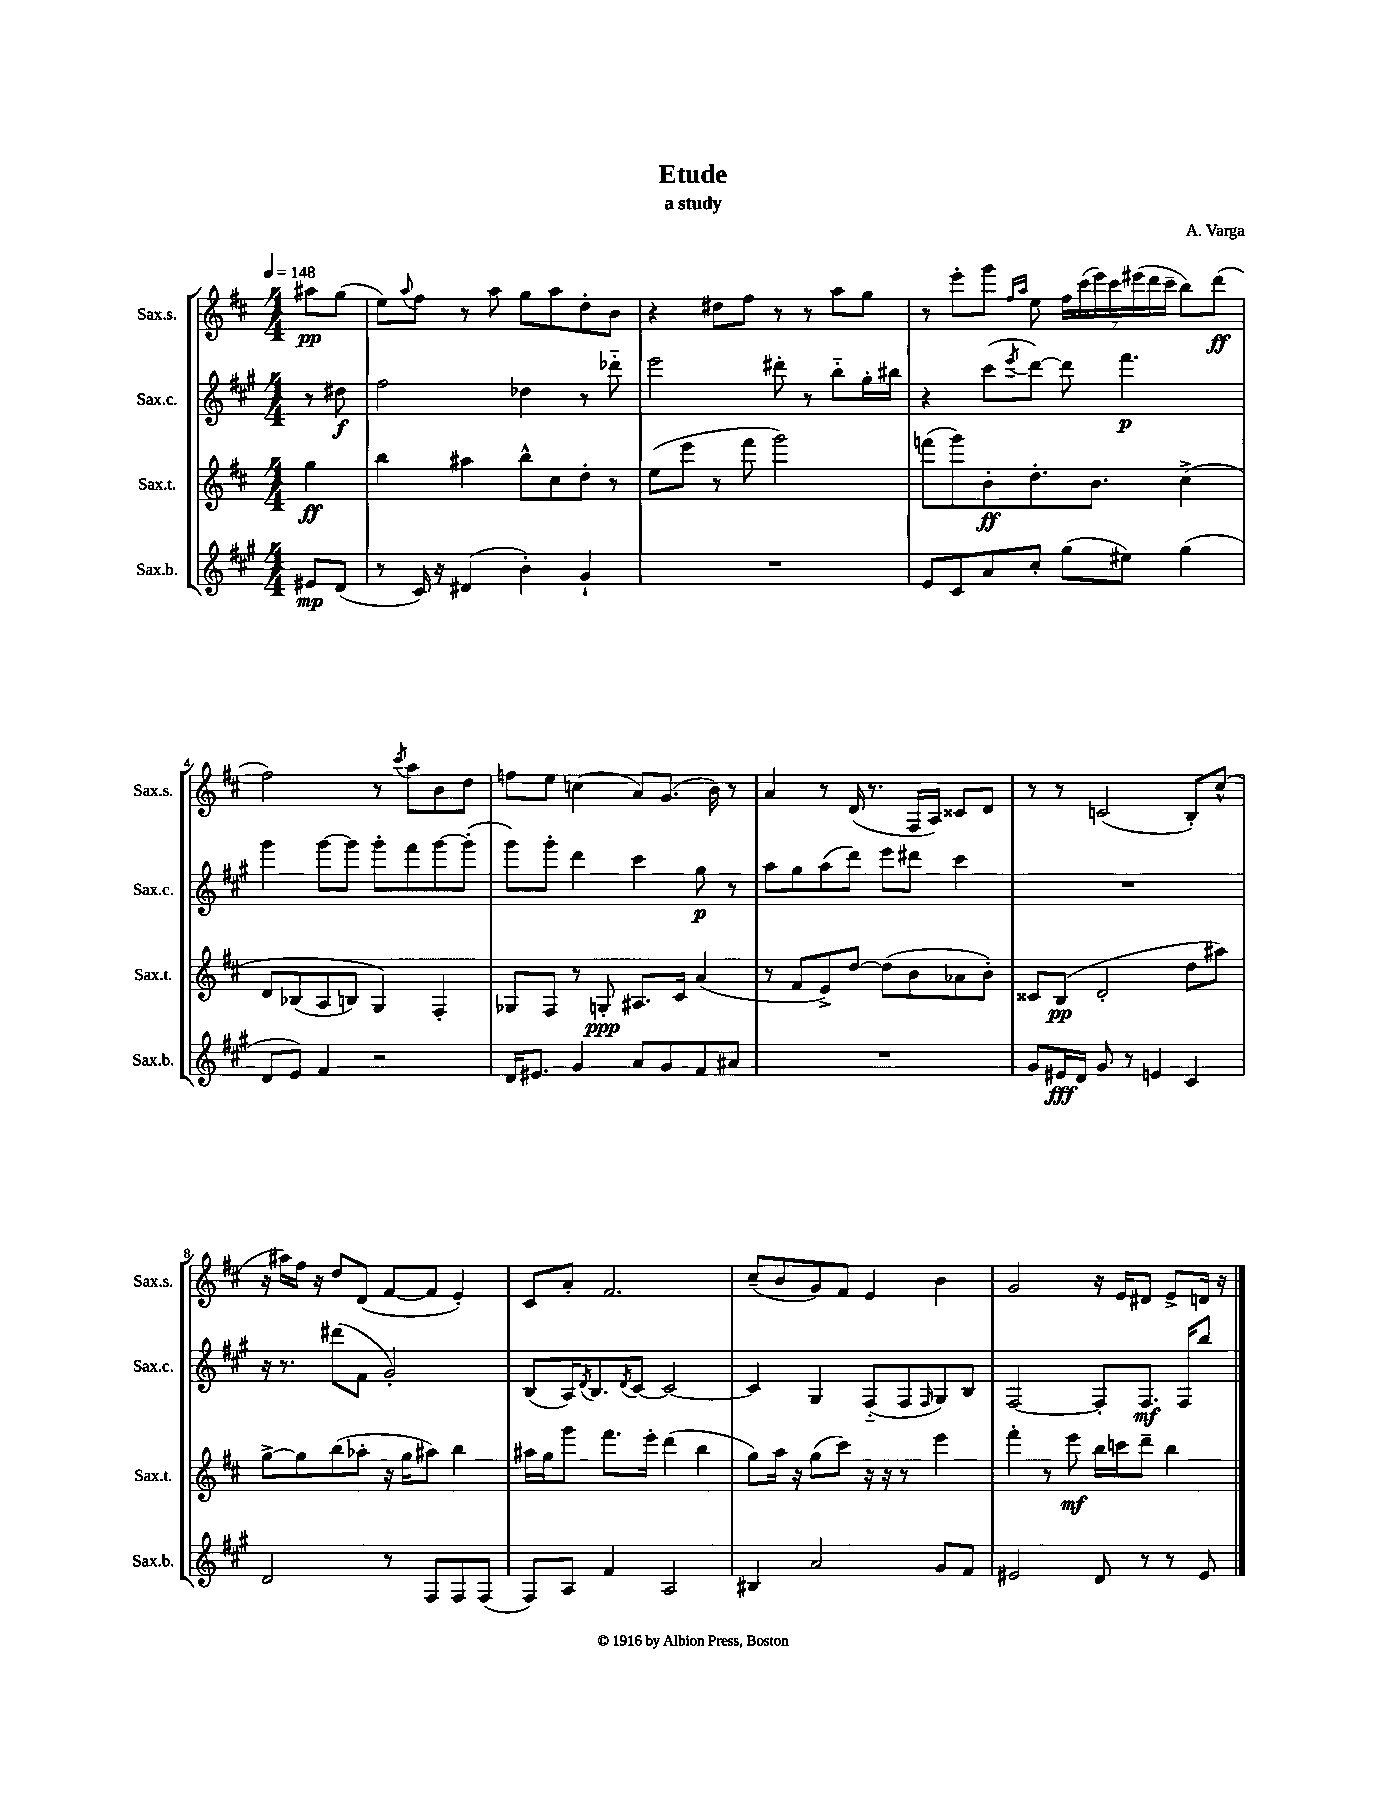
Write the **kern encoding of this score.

**kern	**kern	**kern	**kern
*staff4	*staff3	*staff2	*staff1
*clefG2	*clefG2	*clefG2	*clefG2
*k[f#c#g#]	*k[f#c#]	*k[f#c#g#]	*k[f#c#]
*M4/4	*M4/4	*M4/4	*M4/4
*MM148	*MM148	*MM148	*MM148
8e#/L	4gg\	8r	8aa#\L
(8d/J	.	8dd#\	(8gg\J
=	=	=	=
8r	4bb\	2ff#\	8ee\L)
.	.	.	8qqaa/
16c#/)	.	.	8ff#\J
16r	.	.	.
(4d#/	4aa#\	.	8r
.	.	.	8aa\
4b'\)	8bb^^\L	4dd-\	8gg\L
.	8cc#\	.	8aa\
4g#`/	8dd'\J	8r	8dd'\
.	8r	8ddd-'~\	8b\J
=	=	=	=
1r	(8ee\L	2eee\	4r
.	8eee\J	.	.
.	8r	.	8dd#\L
.	8fff#\	.	8ff#\J
.	2ggg\)	8ddd#'\	8r
.	.	8r	8r
.	.	8bb'~\L	8aa\L
.	.	16gg#'\L	8gg\J
.	.	16bb#\JJ	.
=	=	=	=
8e/L	(8fff\L	4r	8r
8c#/	8ggg\)	.	8eee'\L
8a/	8b'\	(8ccc#\L	8ggg\J
.	.	.	16qqff#/LL
.	.	8qeee/	16qqaa/JJ
8cc#'/J	8.dd'\	[8ddd\J)	8ee\
(8gg#\L	.	8ddd\]	28ff#\LL
.	.	.	(28ccc#\
.	8.b\J	.	.
.	.	.	28eee\)
.	.	.	28ccc#\
8ee#\J)	.	4.fff#\	.
.	.	.	(28eee#\
.	.	.	28ddd\
.	.	.	28ccc#~\JJ
(4gg#\	&(4cc#^\	.	8bb\L)
.	.	.	(8ddd\J
=	=	=	=
8d/L	8d/L	4ggg#\	2ff#\)
8e/J)	(8B-/	.	.
4f#/	8A/	[8ggg#\L	.
.	8B/J)	8ggg#\]J	.
2r	4G/&)	8ggg#'\L	8r
.	.	.	8qccc#/
.	.	8fff#\	8aa\L
.	4F#'/	[8ggg#\	8b\
.	.	(8ggg#'\]J	8dd\J
=	=	=	=
16d/LK	8G-/L	8ggg#\L)	8ff\L
8.e#/J	.	.	.
.	8F#/J	8ggg#'\J	8ee\J
4g#/	8r	4ddd\	(4cc\
.	8G'/	.	.
8a/L	8.A#/L	4ccc#\	8a/L)
8g#/	.	.	(8.g/J
.	16c#/Jk	.	.
8f#/	(4a/	8gg#\	.
.	.	.	16b\)
8a#/J	.	8r	8r
=	=	=	=
1r	8r	8aa\L	4a/
.	8f#/L	8gg#\	.
.	8e^/)	(8aa\	8r
.	[8dd/J	8ddd\J)	(16d/
.	.	.	8.r
.	(8dd\]L	8eee\L	.
.	8b\	8ddd#\J	16F#/LL
.	.	.	16A/JJ)
.	8a-\	4ccc#\	8c##/L
.	8b'\J)	.	8d/J
=	=	=	=
8g#/L	8c##/L	1r	8r
16e#/L	(8B/J	.	8r
16d/JJ	.	.	.
8g#/	2d'/	.	(2c/
8r	.	.	.
4e/	.	.	.
4c#/	8dd\L	.	8B'/L)
.	8aa#\J)	.	(8cc#^^/J
=	=	=	=
2d/	[8gg^\L	16r	16r
.	.	8.r	16aa#\LL)
.	8gg\]	.	16ff#\JJ
.	.	.	16r
.	(8bb\	(8ddd#\L	8dd/L
.	8aa-'\J	8f#\J	(8d/J
8r	16r	2g#'/)	[8f#/L
.	16gg\LK	.	.
8F#/L	8aa#\J)	.	8f#/]J
8F#/	4bb\	.	4e'/)
(8F#/J	.	.	.
=	=	=	=
8F#/L)	16aa#\LL	(8B/L	8c#/L
.	16gg\J	.	.
8A/J	8ggg\J	16A/K)	8a'/J
.	.	8qd/	.
.	.	8.B/	.
4f#/	8.fff#\L	.	2.f#/
.	.	8qd/	.
.	.	[8c#/J	.
.	16eee'\Jk	.	.
2A/	(4ddd\	2c#/_	.
.	4bb\	.	.
=	=	=	=
4B#/	8gg\L)	4c#/]	(8cc#~/L
.	16aa\Jk	.	8b/
.	16r	.	.
2a/	(8gg\L	4G#/	8g/)
.	8ccc#\J)	.	8f#/J
.	16r	(8F#'~/L	4e/
.	16r	.	.
.	8r	8F#/	.
.	.	16qqF#/	.
8g#/L	4eee\	8G#/)	4b\
8f#/J	.	8B/J	.
=	=	=	=
2e#/	4fff#'\	[2F#/	2g/
.	8r	.	.
.	8eee\	.	.
8d/	16bb\LL	8F#'/]L	16r
.	16ccc\J	.	16e/LK
8r	8ddd~\J	8.F#/J	8d#/J
8r	4bb\	.	8e^/L
.	.	16F#/LK	.
8e#/	.	8bb/J	16d/Jk
.	.	.	16r
==	==	==	==
*-	*-	*-	*-
